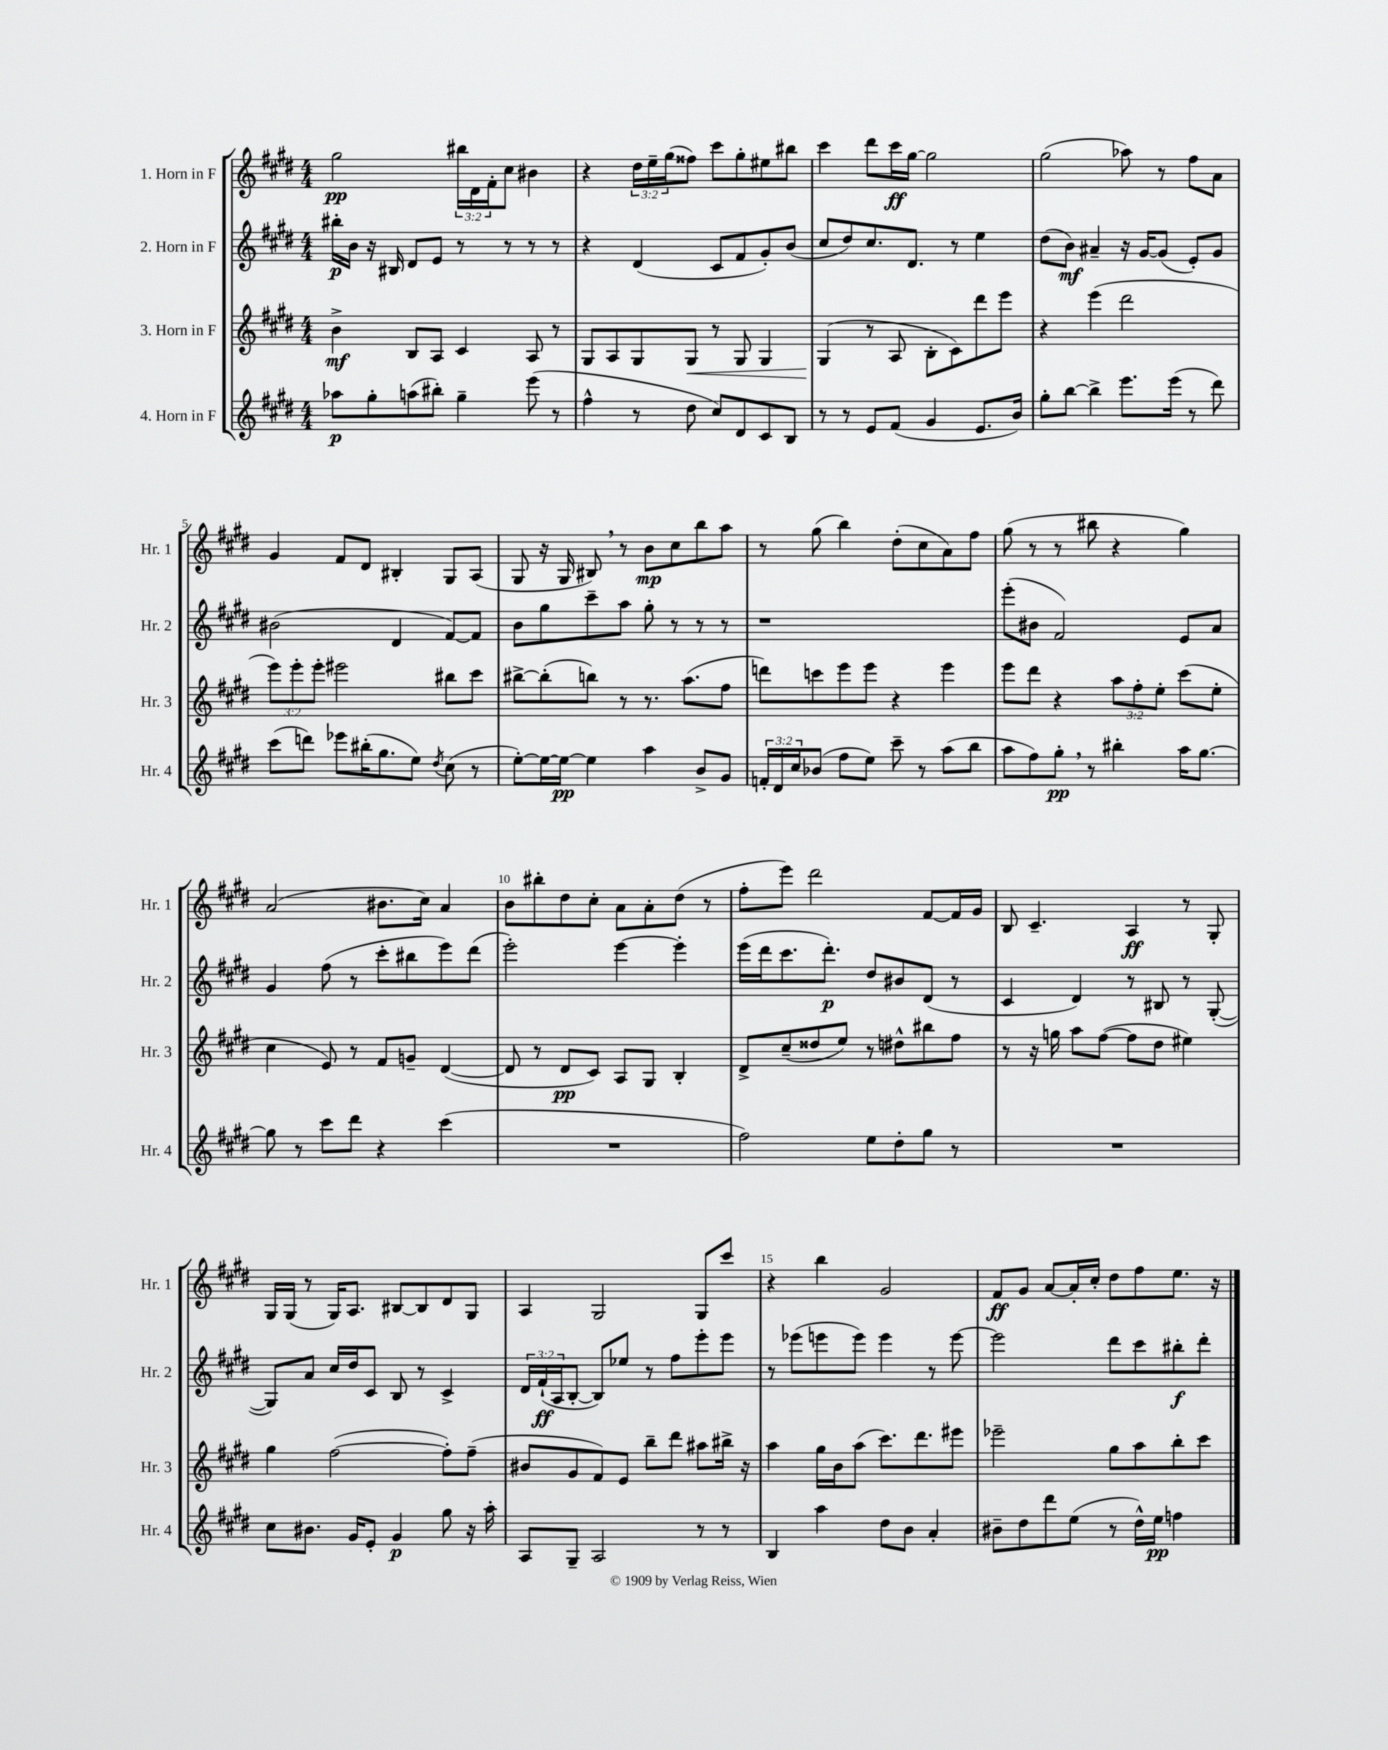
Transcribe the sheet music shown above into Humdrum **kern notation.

**kern	**kern	**kern	**kern
*staff4	*staff3	*staff2	*staff1
*clefG2	*clefG2	*clefG2	*clefG2
*k[f#c#g#d#]	*k[f#c#g#d#]	*k[f#c#g#d#]	*k[f#c#g#d#]
*M4/4	*M4/4	*M4/4	*M4/4
8aa-\L	4b^\	16bb#'\LL	2gg#\
.	.	16b\JJ	.
8gg#'\	.	16r	.
.	.	16B#/	.
(8aa\	8B/L	8d#/L	.
8bb#'\J)	8A/J	8e/J	.
4gg#~\	4c#/	8r	24bb#\LL
.	.	.	24d#\
.	.	.	24f#'\J
.	.	8r	8cc#\J
(8eee\	8A/	8r	4b#\
8r	8r	8r	.
=	=	=	=
4ff#^^\	8G#/L	4r	4r
.	8A/	.	.
8r	8G#/	(4d#/	24dd#\LL
.	.	.	24ee~\
.	.	.	(24gg#\J
8dd#\	8G#/J	.	8ff##\J)
8cc#/L)	8r	8c#/L	8ccc#\L
8d#/	8G#/	8f#/	8gg#'\
8c#/	4G#/	8g#'/)	8ee#\
8B/J	.	(8b/J	8bb#\J
=	=	=	=
8r	(4G#/	8cc#/L	4ccc#\
8r	.	8dd#/)	.
8e/L	8r	8.cc#/	8ddd#\L
(8f#/J	8A/	.	16ccc#\L
.	.	8.d#/J	[16gg#\JJ
4g#/	8B'\L	.	2gg#\]
.	8c#\)	8r	.
8.e/L	8ddd#\	4ee\	.
.	8eee\J	.	.
16b/Jk)	.	.	.
=	=	=	=
8gg#'\L	4r	(8dd#\L	(2gg#\
[8bb\J	.	8b\J)	.
4bb^\]	(4eee\	4a#~/	.
8.eee\L	2ddd#\	16r	8aa-\)
.	.	[16g#/LK	.
.	.	(8g#/]J	8r
(16eee\Jk	.	.	.
8r	.	8e'/L)	8ff#\L
8ddd#\)	.	8g#/J	8a\J
=	=	=	=
(8ccc#\L	12eee\L)	(2b#\	4g#/
.	12eee'\	.	.
8ddd\J)	.	.	.
.	12eee'\J	.	.
8eee-\L	2eee#\	.	8f#/L
(16bb#'\K	.	.	8d#/J
8.gg#\	.	.	.
.	.	4d#/	4B#'/
8ee\J)	.	.	.
8qdd#/	.	.	.
(8cc#\	8bb#\L	[8f#/L)	8G#/L
8r	8ccc#\J	8f#/]J	(8A/J
=	=	=	=
[8ee'\L)	[8bb#^\L	8b\L	8G#/
16ee\_L	(8bb#'\]	8gg#\	16r
16ee\_JJ	.	.	16G#/
4ee\]	8bb\J)	8ccc#~\	8B#/)
.	8r	8aa\J	8r
4aa\	8.r	8gg#'\	8b\L
.	.	8r	8cc#\
.	(8.aa\L	.	.
8b^/L	.	8r	8bb\
8g#/J	8ff#\J	8r	8aa\J
=	=	=	=
24f'/LL	8ddd\L)	1r	8r
24d#/	.	.	.
24cc#/J	.	.	.
(8b-/J	8ccc\	.	(8gg#\
8ff#\L	8eee\	.	4bb\)
8ee\J)	8eee\J	.	.
8ccc#~\	4r	.	(8dd#'\L
8r	.	.	8cc#\
(8aa\L	4eee\	.	8a\)
8bb\J	.	.	8ff#\J
=	=	=	=
8aa\L	8eee\L	(8eee'\L	(8gg#\
8ff#\)	8ddd#\J	8b#\J	8r
8gg#'\J	4r	2f#/)	8r
8r	.	.	8bb#\
4bb#'\	12aa\L	.	4r
.	12ff#'\	.	.
.	12ee'\J	.	.
16aa\LK	(8ccc#\L	8e/L	4gg#\)
[8.gg#\J	.	.	.
.	8ee'\J	8a/J	.
=	=	=	=
8gg#\]	4cc#\	4g#/	(2a/
8r	.	.	.
8ccc#\L	8e/)	(8ff#\	.
8ddd#\J	8r	8r	.
4r	8f#/L	8ccc#'\L	8.b#\L
.	8g~/J	8bb#\	.
.	.	.	16cc#\Jk)
(4ccc#\	([4d#/	8eee\)	4a/
.	.	(8ddd#\J	.
=	=	=	=
1r	8d#/]	2eee'\)	8b\L
.	8r	.	8bb#'\
.	8d#/L	.	8dd#\
.	8c#/J)	.	8cc#'\J
.	8A/L	[4eee\	8a\L
.	8G#/J	.	8a'\
.	4B'/	4eee'\]	(8dd#\J
.	.	.	8r
=	=	=	=
2ff#\)	8d#^/L	(16eee\LL	8ff#'\L
.	.	16ddd#\J	.
.	(8cc#~/	8.ccc#\	8eee\J)
.	8dd##/	.	2ddd#\
.	.	8.ddd#'\J)	.
.	8ee/J)	.	.
8ee\L	8r	8dd#/L	.
8dd#'\	8dd#^^\L	8b#/	.
8gg#\J	8bb#\	(8d#/J	[8f#/L
8r	8ff#\J	8r	16f#/]L
.	.	.	16g#/JJ
=	=	=	=
1r	8r	4c#/	8B/
.	16r	.	4.c#~/
.	16gg\	.	.
.	8aa\L	4d#/)	.
.	([8ff#\J	.	.
.	8ff#\]L	8r	4A/
.	8dd#\J	8B#/	.
.	4ee#\)	8r	8r
.	.	([8G#'/	8G#'/
=	=	=	=
8cc#\L	4gg#\	8G#/]L)	16G#/LL
.	.	.	(16G#/JJ
8.b#\J	.	8a/J	8r
.	([2ff#\	16cc#/LL	16G#/LK)
16g#/LK	.	16dd#/J	8.A/J
8e'/J	.	8c#/J	.
4g#/	.	8B/	[8B#/L
.	.	8r	8B#/]
8gg#\	8ff#'\]L)	4c#^/	8d#/
16r	(8ff#~\J	.	8G#/J
16aa'\	.	.	.
=	=	=	=
8A/L	8b#/L	24d#/LL	4A/
.	.	(24f#`/	.
.	.	24A/J	.
8G#~/J	8g#/	[8B'/J	.
2A/	8f#/)	8B/]L)	2G#/
.	8e/J	8ee-/J	.
.	8bb~\L	8r	.
.	8ddd#\J	8ff#\L	.
8r	8aa#\L	8eee'\	8G#/L
8r	16bb#^\Jk	8eee\J	8ccc#/J
.	16r	.	.
=	=	=	=
4B/	4aa\	8r	4r
.	.	(8eee-\L	.
4aa\	16gg#\LL	8eee\	4bb\
.	16b\J	.	.
.	(8aa\J	8eee\J)	.
8dd#\L	8.ccc#\L)	4eee\	2g#/
8b\J	.	.	.
.	8.ddd#\	.	.
4a'/	.	8r	.
.	8eee#\J	[8eee\	.
=	=	=	=
8b#~\L	2eee-~\	2eee\]	8f#/L
8dd#\	.	.	8g#/J
8ddd#\	.	.	[8a/L
(8ee\J	.	.	16a'/]L
.	.	.	16cc#'/JJ
8r	8gg#\L	8ddd#\L	8dd#\L
16dd#^^\LL)	8aa\	8ccc#\	8ff#\
16ee\JJ	.	.	.
4ff\	8bb'\	8bb#'\	8.ee\J
.	8ccc#\J	8ddd#'\J	.
.	.	.	16r
==	==	==	==
*-	*-	*-	*-
